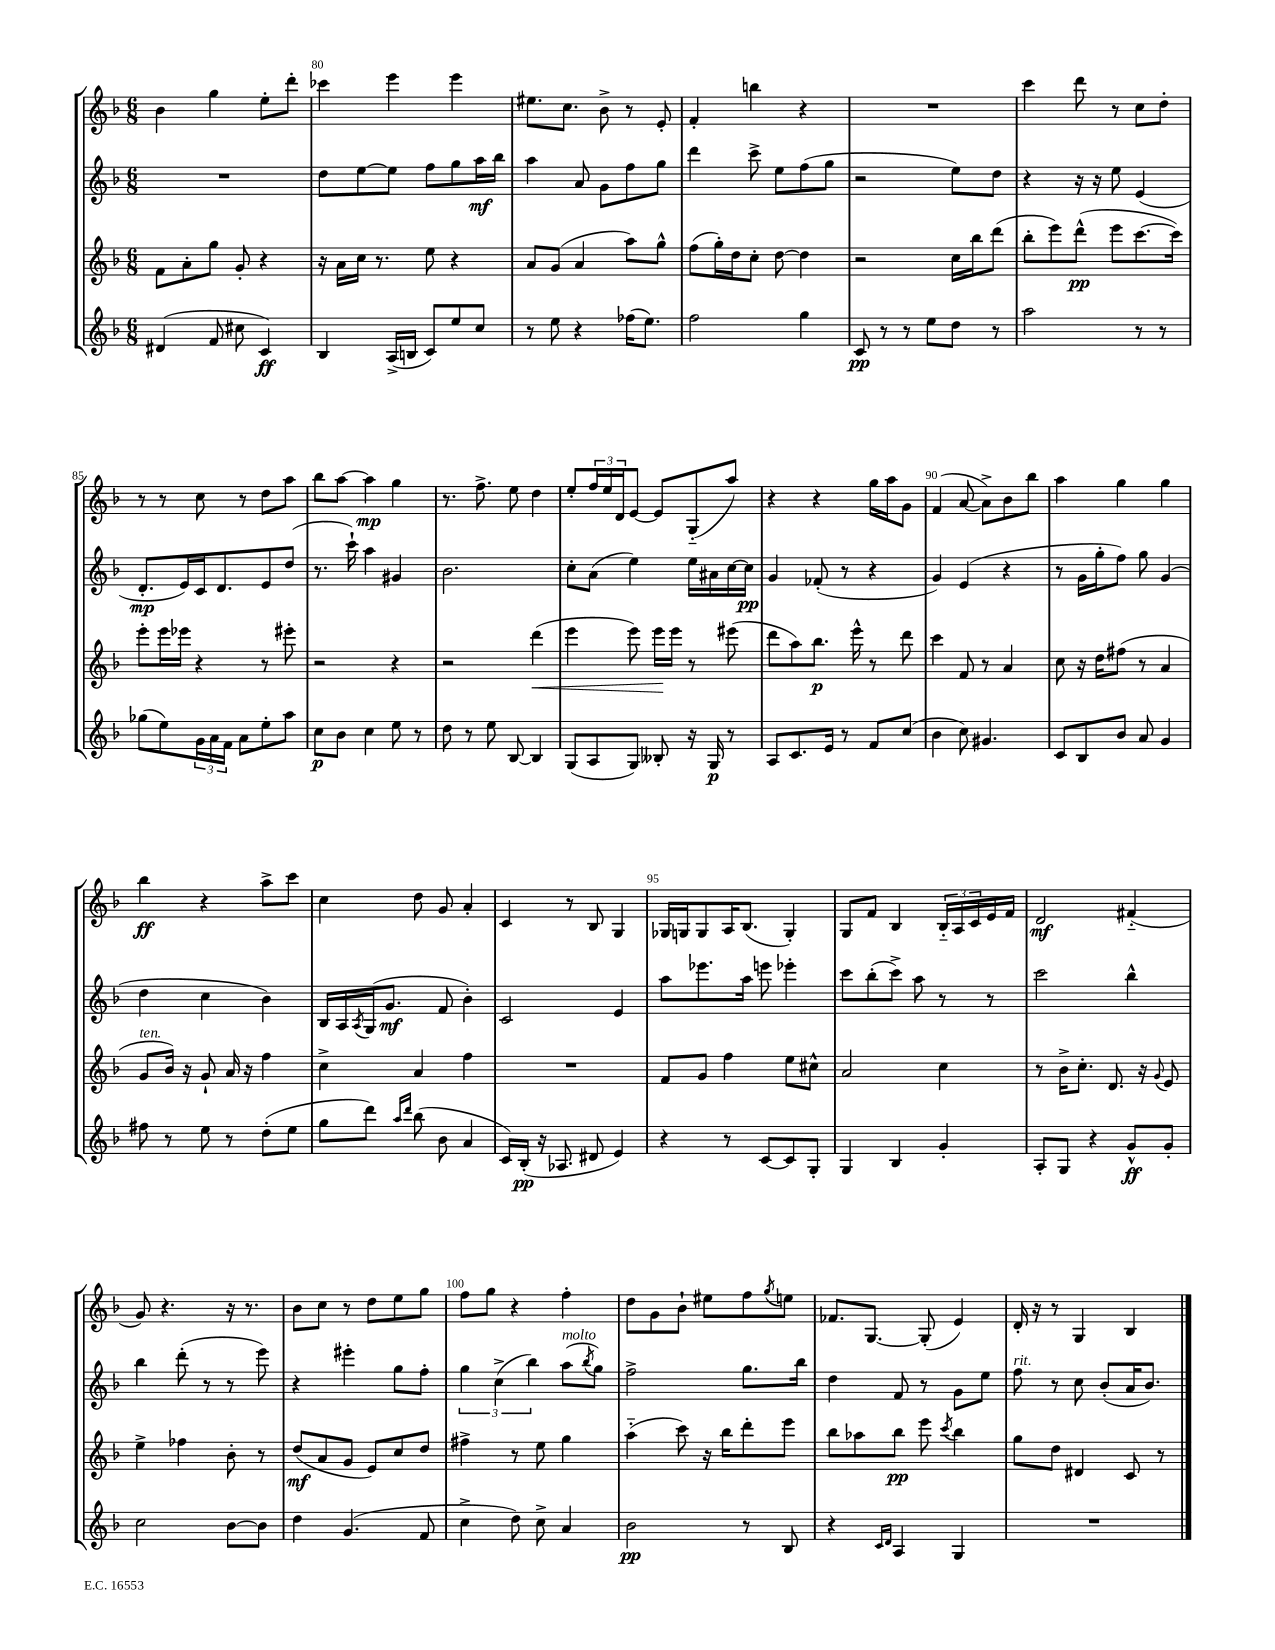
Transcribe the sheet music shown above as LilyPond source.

<<
\new StaffGroup <<
\new Staff = "s0" {
    \clef treble \key f \major \numericTimeSignature \time 6/8
    bes'4 g''4 e''8-. d'''8-. |
    ces'''4 e'''4 e'''4 |
    eis''8. c''8. bes'8-> r8 e'8-. |
    f'4-. b''4 r4 |
    R2. |
    c'''4 d'''8 r8 c''8 d''8-. |
    r8 r8 c''8 r8 d''8 a''8 |
    bes''8 a''8~ a''4\mp g''4 |
    r8. f''8.-> e''8 d''4 |
    e''8-. \tuplet 3/2 { f''16 e''16 d'16 } e'8~ e'8 g8-_( a''8) |
    r4 r4 g''16 a''16 g'8 |
    f'4( a'8~ a'8->) bes'8 bes''8 |
    a''4 g''4 g''4 |
    bes''4\ff r4 a''8-> c'''8 |
    c''4 d''8 g'8 a'4-. |
    c'4 r8 bes8 g4 |
    ges16 g16 g8 a16 bes8.( g4-.) |
    g8 f'8 bes4 \tuplet 3/2 { bes16-_ a16 c'16 } e'16 f'16 |
    d'2\mf fis'4-_( |
    g'8) r4. r16 r8. |
    bes'8 c''8 r8 d''8 e''8 g''8 |
    f''8 g''8 r4 f''4-. |
    d''8 g'8 bes'8-! eis''8 f''8 \acciaccatura { g''8 } e''8 |
    fes'8. g8.~ g8-.( e'4) |
    d'16-. r16 r8 g4 bes4 \bar "|." |
}
\new Staff = "s1" {
    \clef treble \key f \major \numericTimeSignature \time 6/8
    R2. |
    d''8 e''8~ e''8 f''8 g''8 a''16\mf bes''16 |
    a''4 a'8 g'8 f''8 g''8 |
    d'''4 c'''8-> e''8 f''8( g''8 |
    r2 e''8) d''8 |
    r4 r16 r16 e''8 e'4( |
    d'8.-.\mp e'16) c'16 d'8. e'8 d''8( |
    r8. c'''16-!) a''4 gis'4 |
    bes'2. |
    c''8-. a'8( e''4) e''16 ais'16 c''16~ c''16\pp |
    g'4 fes'8-.( r8 r4 |
    g'4) e'4( r4 |
    r8 g'16 g''16-. f''8) g''8 g'4( |
    d''4 c''4 bes'4) |
    bes16 a16 \acciaccatura { a8 } g16( g'8.\mf f'8 bes'4-.) |
    c'2 e'4 |
    a''8 ees'''8. a''16 e'''8 ees'''4-. |
    c'''8 bes''8-.( c'''8->) a''8 r8 r8 |
    c'''2 bes''4-^ |
    bes''4 d'''8-.( r8 r8 e'''8) |
    r4 eis'''4-. g''8 f''8-. |
    \tuplet 3/2 { g''4 c''4->( bes''4) } a''8^\markup { \italic "molto" }( \acciaccatura { bes''8 } g''8) |
    f''2-> g''8. bes''16 |
    d''4 f'8 r8 g'8 e''8 |
    f''8^\markup { \italic "rit." } r8 c''8 bes'8-.( a'16 bes'8.) \bar "|." |
}
\new Staff = "s2" {
    \clef treble \key f \major \numericTimeSignature \time 6/8
    f'8 a'8-. g''8 g'8-. r4 |
    r16 a'16 c''16 r8. e''8 r4 |
    a'8 g'8( a'4 a''8) g''8-^ |
    f''8( g''16-.) d''16 c''8-. d''8~ d''4 |
    r2 c''16 bes''16 d'''8( |
    bes''8-. e'''8) d'''8-^\pp( e'''8 c'''8.~ c'''16) |
    e'''8-. e'''16 ees'''16 r4 r8 eis'''8-. |
    r2 r4 |
    r2 d'''4\<( |
    e'''4 e'''8) e'''16\! e'''16 r8 eis'''8( |
    d'''8 a''8) bes''8.\p e'''16-^ r8 d'''8 |
    c'''4 f'8 r8 a'4 |
    c''8 r16 d''16 fis''8( r8 a'4 |
    g'8^\markup { \italic "ten." } bes'16) r16 g'8-! a'16 r16 f''4 |
    c''4-> a'4 f''4 |
    R2. |
    f'8 g'8 f''4 e''8 cis''8-^ |
    a'2 c''4 |
    r8 bes'16-> c''8.-. d'8. r16 \appoggiatura { g'8 } e'8 |
    e''4-> fes''4 bes'8-. r8 |
    d''8\mf( a'8 g'8 e'8) c''8 d''8 |
    fis''4-> r8 e''8 g''4 |
    a''4-_( c'''8) r16 bes''16 d'''8-. e'''8 |
    bes''8 aes''8 bes''8\pp e'''8 \acciaccatura { c'''8 } bes''4 |
    g''8 d''8 dis'4 c'8 r8 \bar "|." |
}
\new Staff = "s3" {
    \clef treble \key f \major \numericTimeSignature \time 6/8
    dis'4( f'8 cis''8 c'4\ff) |
    bes4 a16->( b16 c'8) e''8 c''8 |
    r8 e''8 r4 fes''16( e''8.) |
    f''2 g''4 |
    c'8\pp r8 r8 e''8 d''8 r8 |
    a''2 r8 r8 |
    ges''8( e''8) \tuplet 3/2 { g'16 a'16 f'16 } a'8 e''8-. a''8 |
    c''8\p bes'8 c''4 e''8 r8 |
    d''8 r8 e''8 bes8~ bes4 |
    g8( a8 g8) beses8-. r16 g16\p r8 |
    a8 c'8. e'16 r8 f'8 c''8( |
    bes'4 c''8) gis'4. |
    c'8 bes8 bes'8 a'8 g'4 |
    fis''8 r8 e''8 r8 d''8-.( e''8 |
    g''8 d'''8) \grace { a''16 d'''16 } bes''8( bes'8 a'4 |
    c'16) bes16-.\pp( r16 aes8. dis'8 e'4) |
    r4 r8 c'8~ c'8 g8-. |
    g4 bes4 g'4-. |
    a8-. g8 r4 g'8-^\ff g'8-. |
    c''2 bes'8~ bes'8 |
    d''4 g'4.( f'8 |
    c''4-> d''8) c''8-> a'4 |
    bes'2\pp r8 bes8 |
    r4 \grace { c'16 d'16 } a4 g4 |
    R2. \bar "|." |
}
>>
>>
\layout { \context { \Score currentBarNumber = #79 \override BarNumber.break-visibility = ##(#f #t #t) barNumberVisibility = #(every-nth-bar-number-visible 5) } }
